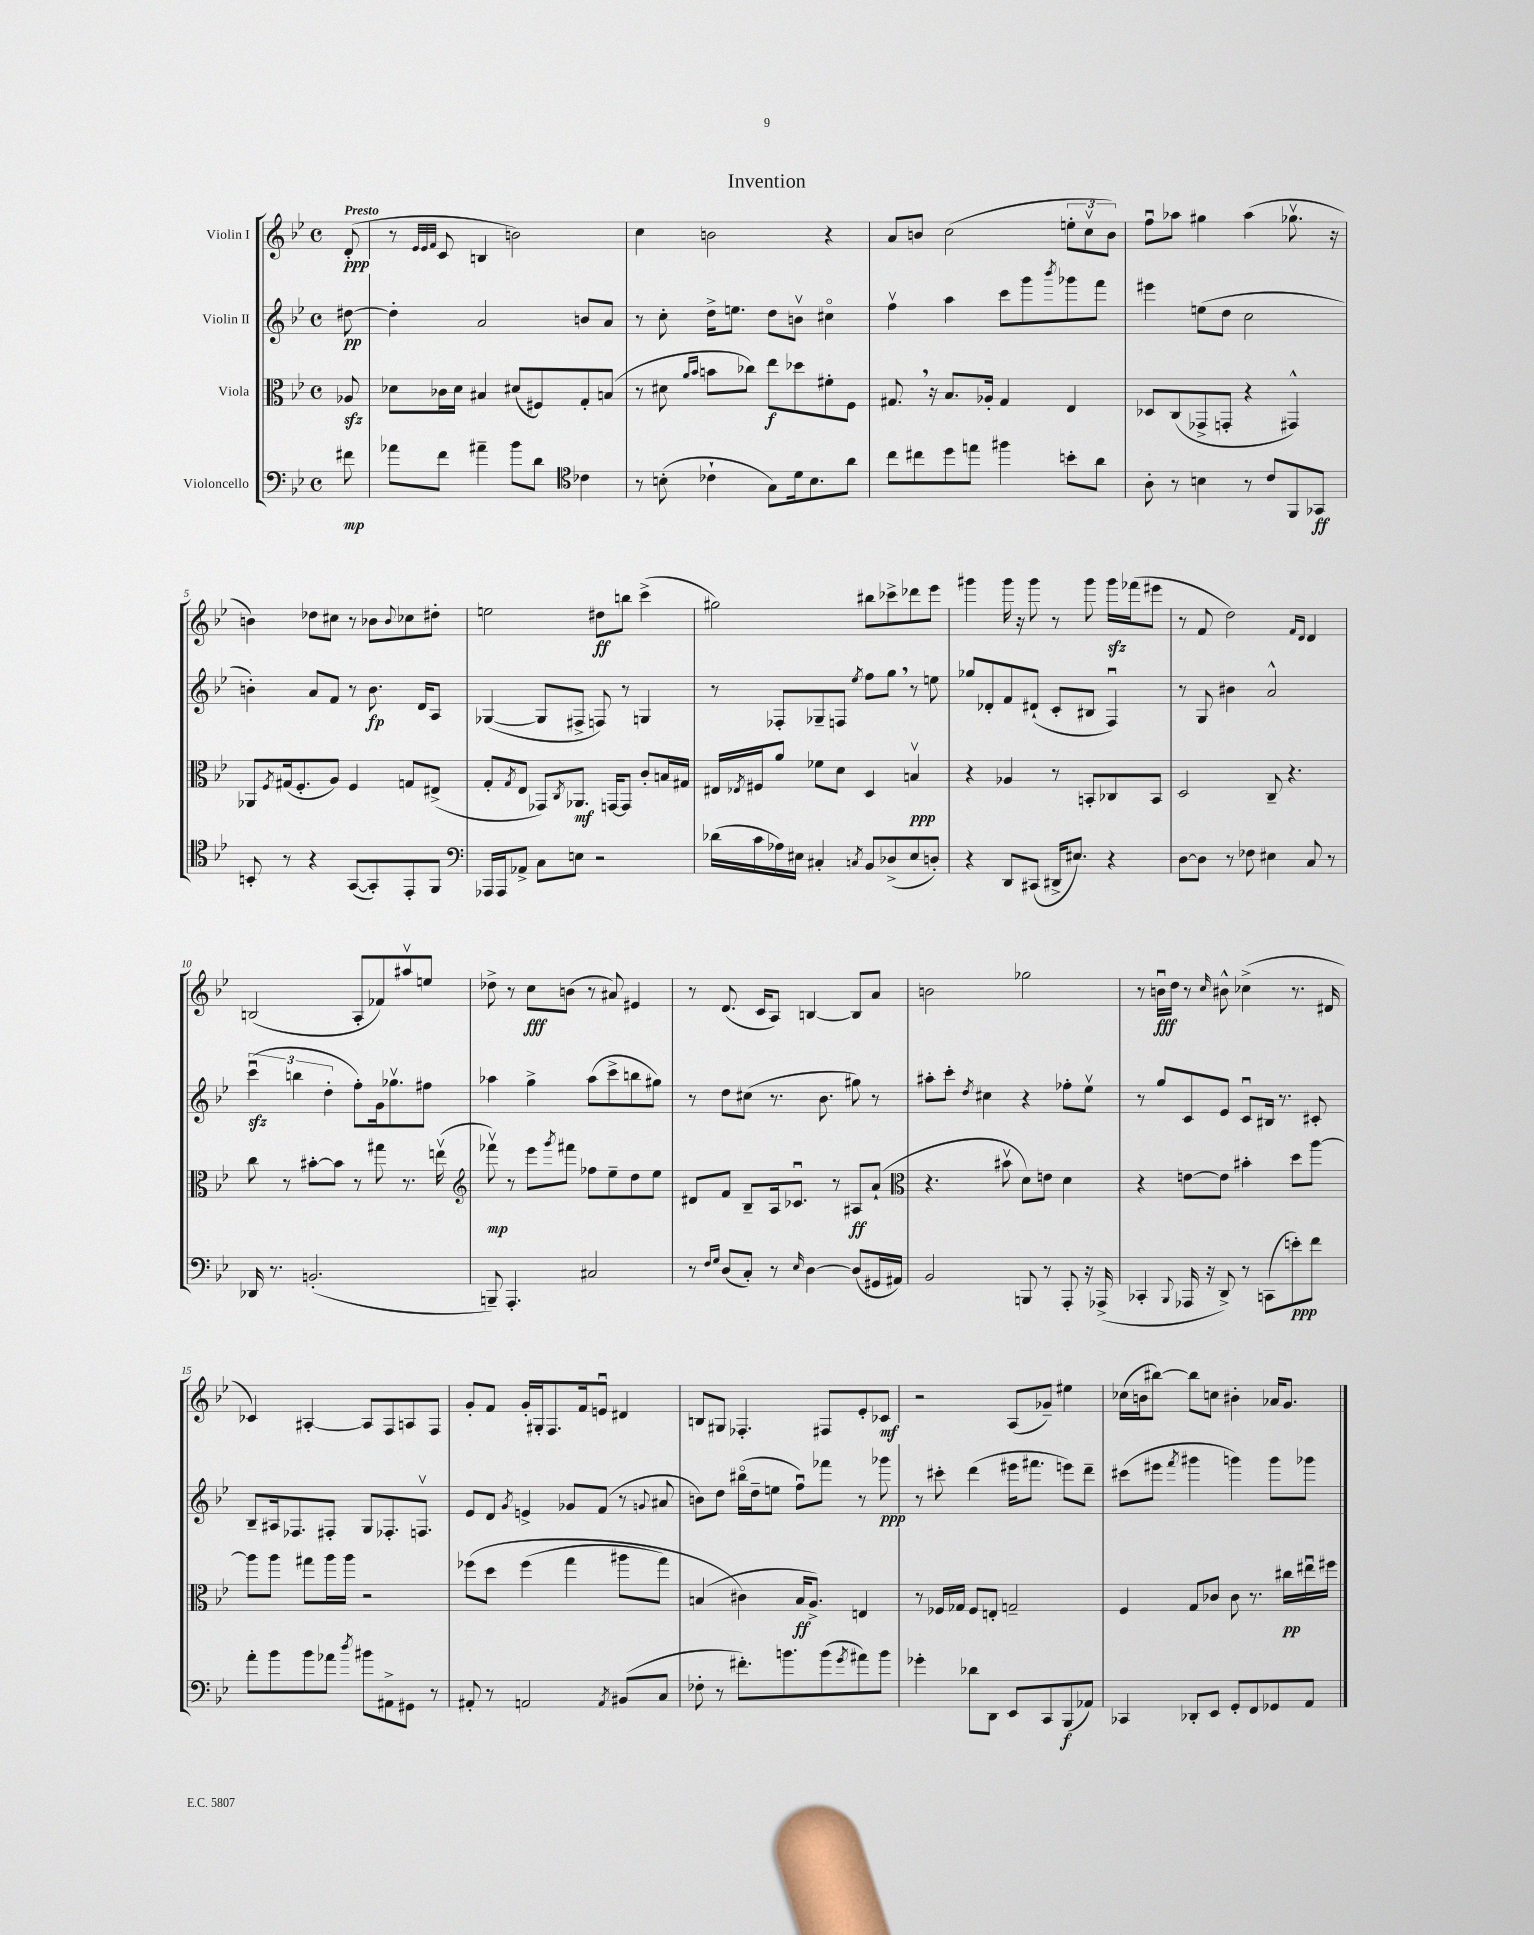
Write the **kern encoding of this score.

**kern	**dynam	**kern	**dynam	**kern	**dynam	**kern	**dynam
*part4	*part4	*part3	*part3	*part2	*part2	*part1	*part1
*staff4	*staff4	*staff3	*staff3	*staff2	*staff2	*staff1	*staff1
*I"Violoncello	*	*I"Viola	*	*I"Violin II	*	*I"Violin I	*
*clefF4	*	*clefC3	*	*clefG2	*	*clefG2	*
*k[b-e-]	*	*k[b-e-]	*	*k[b-e-]	*	*k[b-e-]	*
*M4/4	*	*M4/4	*	*M4/4	*	*M4/4	*
*met(c)	*	*met(c)	*	*met(c)	*	*met(c)	*
=	=	=	=	=	=	=	=
!	!	!	!	!	!	!LO:TX:a:B:t=Presto	!
8f#X\	mp	8A-Xzz/	.	[8dd#X\	pp	(8d'/	ppp
=1	=1	=1	=1	=1	=1	=1	=1
8a-X\L	.	8d-X\L	.	4dd#'\]	.	8r	.
.	.	.	.	.	.	32qqe-/LLL	.
.	.	.	.	.	.	32qqe-/	.
.	.	.	.	.	.	32qqf/JJJ	.
8f\J	.	16c-X\L	.	.	.	8c/	.
.	.	16d-\JJ	.	.	.	.	.
4a#X~\	.	4B#X/	.	2a/	.	4Bn/	.
8b-\L	.	(8d#X/L	.	.	.	2bn\)	.
8d\J	.	8F#X/)	.	.	.	.	.
*clefC4	*	*	*	*	*	*	*
4c-X\	.	8G'/	.	8bn/L	.	.	.
.	.	(8Bn/J	.	8a/J	.	.	.
=2	=2	=2	=2	=2	=2	=2	=2
8r	.	8r	.	8r	.	4cc\	.
(8Bn'\	.	8d#X\	.	8cc'\	.	.	.
.	.	16qqa/LL	.	.	.	.	.
.	.	16qqb-/JJ	.	.	.	.	.
4c-X`\	.	8bn\L	.	16dd^\KL	.	2bn\	.
.	.	.	.	8.een\J	.	.	.
.	.	8cc-X\J)	.	.	.	.	.
8G\L)	.	8ee-\L	f	8dd\L	.	.	.
16d\k	.	8dd-X\	.	8bnv\J	.	.	.
8.B\	.	.	.	.	.	.	.
.	.	8f#X'\	.	4cc#X\	.	4r	.
8a\J	.	8F\J	.	.	.	.	.
=3	=3	=3	=3	=3	=3	=3	=3
8cc\L	.	8.G#X,/	.	4ffv\	.	8a/L	.
8cc#X\	.	.	.	.	.	8bn/J	.
.	.	16r	.	.	.	.	.
8dd\	.	8.B-/L	.	4aa\	.	(2cc\	.
8een\J	.	.	.	.	.	.	.
.	.	16A-X'/Jk	.	.	.	.	.
4ff#X\	.	4G#/	.	8ccc\L	.	.	.
.	.	.	.	8ggg\	.	.	.
.	.	.	.	8qbbb-/	.	.	.
8bn'\L	.	4E-/	.	8ggg-X\	.	12een'\L	.
.	.	.	.	.	.	12ccv\	.
8a\J	.	.	.	8fff\J	.	.	.
.	.	.	.	.	.	12b\J)	.
=4	=4	=4	=4	=4	=4	=4	=4
8A'\	.	8D-X/L	.	4eee#X\	.	8ffu\L	.
8r	.	(8C/	.	.	.	8aa-X\J	.
4Bn\	.	8GG-X^/	.	(8een\L	.	4gg#X\	.
.	.	8GGn'/J	.	8dd\J	.	.	.
8r	.	4r	.	2cc\	.	(4aa-\	.
8c/L	.	.	.	.	.	.	.
8FF/	.	4GG#X^^/)	.	.	.	8.gg-Xv\	.
8GG-X/J	ff	.	.	.	.	.	.
.	.	.	.	.	.	16r	.
!!LO:LB:g=z
=5	=5	=5	=5	=5	=5	=5	=5
8BBn'/	.	8AA-X/L	.	4bn'\)	.	4bn\)	.
.	.	8qF/	.	.	.	.	.
8r	.	(16G#X/k	.	.	.	.	.
.	.	8.F'/	.	.	.	.	.
4r	.	.	.	8a/L	.	8dd-X\L	.
.	.	8A/J)	.	8f/J	.	8cc#X\J	.
([8GG/L	.	4F/	.	8r	.	8r	.
8GG'/])	.	.	.	8.b\	fp	8b-X\L	.
.	.	.	.	.	.	8qqb-/	.
8EE-'/	.	8Gn/L	.	.	.	8cc-X\	.
.	.	.	.	16d/KL	.	.	.
8FF/J	.	(8E#X^/J	.	8A/J	.	8dd#X'\J	.
=6	=6	=6	=6	=6	=6	=6	=6
*clefF4	*	*	*	*	*	*	*
16AAA-X/LL	.	8G'/L	.	([4G-X/	.	2een\	.
16AAA-/J	.	.	.	.	.	.	.
.	.	8qG/	.	.	.	.	.
8AA-X^/J	.	8E-/J	.	.	.	.	.
8C\L	.	8GG-X/L)	.	8G-/L]	.	.	.
.	.	8qC/	.	.	.	.	.
8En\J	.	8.AA-X/J	mf	8F#X^/J	.	.	.
2r	.	.	.	8Fn/)	.	8dd#X\L	ff
.	.	[16GGn/KL	.	.	.	.	.
.	.	8GG/J]	.	8r	.	8bbn\J	.
.	.	8c'/L	.	4Gn/	.	(4ccc^\	.
.	.	16Bn/L	.	.	.	.	.
.	.	16G#X/JJ	.	.	.	.	.
=7	=7	=7	=7	=7	=7	=7	=7
(16d-X\LL	.	16E#X/LL	.	8r	.	2gg#X\)	.
.	.	8qE-X/	.	.	.	.	.
16c\	.	16F#X/J	.	.	.	.	.
16A-X\)	.	8a/J	.	8F-X'/L	.	.	.
16E#X\JJ	.	.	.	.	.	.	.
4C#X'/	.	8f-X\L	.	8G-X~/	.	.	.
.	.	8d\J	.	8Fn/J	.	.	.
8qCn/	.	.	.	8qee-/	.	.	.
8BB-/L	.	4D/	.	8ff\L	.	8bb#X\L	.
(8D-X^/	.	.	.	8gg,\J	.	8ccc-X^\	.
8E#/	.	4Bnv/	ppp	8r	.	8ddd-X\	.
8Dn'/J)	.	.	.	8een\	.	8eee-\J	.
=8	=8	=8	=8	=8	=8	=8	=8
4r	.	4r	.	8gg-X/L	.	4ggg#X\	.
.	.	.	.	8d-X'/	.	.	.
8DD/L	.	4A-X/	.	8f/	.	16ggg#\	.
.	.	.	.	.	.	16r	.
(8CC#X/J	.	.	.	(8d#X`/J	.	8ggg#\	.
16DD#X^/KL	.	8r	.	8c'/L	.	8r	.
8.E#X/J)	.	.	.	.	.	.	.
.	.	8BBn'/L	.	8B#X/J	.	8ggg#\	.
4r	.	8C-X/	.	4Fu/)	.	16ggg#zz\LL	.
.	.	.	.	.	.	(16fff-X\J	.
.	.	8BB/J	.	.	.	8eee#X\J	.
=9	=9	=9	=9	=9	=9	=9	=9
[8D\L	.	2D/	.	8r	.	8r	.
8D\J]	.	.	.	8G/	.	8f/	.
8r	.	.	.	4b#X\	.	2dd\)	.
8F-X\	.	.	.	.	.	.	.
4E#X\	.	8C~/	.	2a^^/	.	.	.
.	.	4.r	.	.	.	.	.
.	.	.	.	.	.	16qqf/LL	.
.	.	.	.	.	.	16qqd/JJ	.
8C/	.	.	.	.	.	4d/	.
8r	.	.	.	.	.	.	.
!!LO:LB:g=z
=10	=10	=10	=10	=10	=10	=10	=10
16DD-X/	.	8cc\	.	(6ccczzu\	.	(2Bn/	.
8.r	.	.	.	.	.	.	.
.	.	8r	.	.	.	.	.
.	.	.	.	6bbn\	.	.	.
(2.BBn'/	.	[8b#X'\L	.	.	.	.	.
.	.	.	.	6dd'\	.	.	.
.	.	8b#\J]	.	.	.	.	.
.	.	8r	.	8ff'\L)	.	8A'/L	.
.	.	8gg#X\	.	16g\k	.	8f-X/)	.
.	.	.	.	8.gg-Xv\	.	.	.
.	.	8.r	.	.	.	8aa#Xv/	.
.	.	.	.	8ff#X\J	.	8een/J	.
.	.	(16eenv\	.	.	.	.	.
=11	=11	=11	=11	=11	=11	=11	=11
*	*	*clefG2	*	*	*	*	*
8BBBn~/)	.	8fff-Xv\)	mp	4aa-X\	.	8dd-X^\	.
4.AAA'/	.	8r	.	.	.	8r	.
.	.	8eee-\L	.	4gg^\	.	8cc\L	fff
.	.	8qggg/	.	.	.	.	.
.	.	8fff#X\J	.	.	.	(8bn\J	.
2C#X/	.	8ff-X\L	.	(8aa-\L	.	8r	.
.	.	8ee-~\	.	8ccc^\	.	8a#X/)	.
.	.	8dd\	.	8bbn\	.	4e#X/	.
.	.	8ee-\J	.	8gg#X\J)	.	.	.
=12	=12	=12	=12	=12	=12	=12	=12
8r	.	8d#X/L	.	8r	.	8r	.
16qqF/LL	.	.	.	.	.	.	.
16qqG/JJ	.	.	.	.	.	.	.
(8D/L	.	8f/J	.	8dd\L	.	(8.d/	.
8C'/J)	.	8B-~/L	.	(8cc#X\J	.	.	.
.	.	.	.	.	.	16c/KL	.
8r	.	16A/k	.	8.r	.	8A/J)	.
.	.	8.c-Xu/J	.	.	.	.	.
16qqE-/	.	.	.	.	.	.	.
[4D\	.	.	.	.	.	[4Bn/	.
.	.	.	.	8.b-\	.	.	.
.	.	8r	.	.	.	.	.
(8D/L]	.	8A#X/L	ff	8gg#X\)	.	8B/L]	.
16GG#X/L	.	(8a`/J	.	8r	.	8a/J	.
16AA#X/JJ)	.	.	.	.	.	.	.
=13	=13	=13	=13	=13	=13	=13	=13
*	*	*clefC3	*	*	*	*	*
2BB-/	.	4.r	.	8aa#X'\L	.	2bn\	.
.	.	.	.	8ccc'\J	.	.	.
.	.	.	.	8qdd/	.	.	.
.	.	.	.	4cc#X\	.	.	.
.	.	8b#Xv\	.	.	.	.	.
8BBBn/	.	8d\L)	.	4r	.	2gg-X\	.
8r	.	8en\J	.	.	.	.	.
8AAA'/	.	4d\	.	8ff-X'\L	.	.	.
16r	.	.	.	8ee-v\J	.	.	.
(16AAA-X^/	.	.	.	.	.	.	.
=14	=14	=14	=14	=14	=14	=14	=14
4CC-X'/	.	4r	.	8r	.	8r	.
.	.	.	.	8gg/L	.	16bnu\LL	fff
.	.	.	.	.	.	16dd\JJ	.
8qqBBB-/	.	.	.	.	.	.	.
16AAA-X/	.	[8en\L	.	8c/	.	8r	.
16r	.	.	.	.	.	.	.
.	.	.	.	.	.	16qqcc/	.
8DD^/)	.	8e\J]	.	8e-/J	.	8b#X^^\	.
8r	.	4b#X'\	.	8cu/L	.	(4cc-X^\	.
(8CCn\L	.	.	.	16B#X/Jk	.	.	.
.	.	.	.	8.r	.	.	.
8en'\)	ppp	8dd\L	.	.	.	8.r	.
8f\J	.	[8aa\J	.	8c#X'/	.	.	.
.	.	.	.	.	.	16d#X/	.
!!LO:LB:g=z
=15	=15	=15	=15	=15	=15	=15	=15
8a'\L	.	8aa\L]	.	8B-~/L	.	4c-X/)	.
8b-\	.	8aa\J	.	16A#X/k	.	.	.
.	.	.	.	8.F-X/	.	.	.
8b-\	.	8gg#X\L	.	.	.	[4A#X'/	.
8a-X\J	.	16aa\L	.	8F#X'/J	.	.	.
.	.	16aa\JJ	.	.	.	.	.
8qdd/	.	.	.	.	.	.	.
8b#X\L	.	2r	.	8G/L	.	8A#/L]	.
8AA#X^\	.	.	.	8.F-X'/	.	8F/	.
8GG#X\J	.	.	.	.	.	8An/	.
.	.	.	.	8.Fnv/J	.	.	.
8r	.	.	.	.	.	8F/J	.
=16	=16	=16	=16	=16	=16	=16	=16
8AA#X'/	.	(8ff-X\L	.	8e-/L	.	8g'/L	.
8r	.	8dd\J	.	8d/J	.	8f/J	.
.	.	.	.	8qg/	.	.	.
2AAn/	.	(4ff-\	.	4en^/	.	16g'/LL	.
.	.	.	.	.	.	16G#X'/J	.
.	.	.	.	.	.	8.F/	.
.	.	4gg\	.	8g-X/L	.	.	.
.	.	.	.	.	.	16f/k	.
.	.	.	.	(8f/J	.	8enu/J	.
8qAA/	.	.	.	.	.	.	.
(8BB#X/L	.	8aa#X\L	.	8r	.	4d#X/	.
.	.	.	.	8qqgn/	.	.	.
8C/J	.	8gg\J)	.	8a#X/	.	.	.
=17	=17	=17	=17	=17	=17	=17	=17
8F-X'\	.	(4Bn/	.	8bn\L)	.	8Bn/L	.
8r	.	.	.	8dd\J	.	8G#X/J	.
8.f#X'\L)	.	4c#X\)	.	(16bb#X\LL	.	4.F-X'/	.
.	.	.	.	16dd~\J	.	.	.
.	.	.	.	8een\J	.	.	.
8.bn\	.	.	.	.	.	.	.
.	.	16B/KL	ff	8ffu\L)	.	.	.
.	.	8.A^/J)	.	.	.	.	.
(8b\	.	.	.	8fff-X\J	.	8F#X/L	.
8qg/	.	.	.	.	.	.	.
8a#X\)	.	4En/	.	8r	.	8e-'/	.
8b\J	.	.	.	8ggg-X\	ppp	8c-X/J	mf
=18	=18	=18	=18	=18	=18	=18	=18
4g-X'\	.	8r	.	8r	.	2r	.
.	.	16F-X/LL	.	8ccc#X'\	.	.	.
.	.	16G-X/JJ	.	.	.	.	.
8d-X\L	.	8F-/L	.	(4ddd\	.	.	.
8DD\J	.	8En'/J	.	.	.	.	.
8EE-/L	.	2Gn~/	.	16eee#X\KL	.	(8A/L	.
.	.	.	.	8.fff#X\J	.	.	.
8CC/	.	.	.	.	.	8g-X~/J)	.
(8BBB-/	f	.	.	8eeen\L)	.	4ee#X\	.
8AA-X/J)	.	.	.	8ddd~\J	.	.	.
=19	=19	=19	=19	=19	=19	=19	=19
4CC-X/	.	4F/	.	(8ccc#X\L	.	(16cc-X\LL	.
.	.	.	.	.	.	16bn\J	.
.	.	.	.	8eee#X\J	.	[8bb#X\J)	.
.	.	.	.	8qfff/	.	.	.
8DD-X'/L	.	8G/L	.	4ggg#X\	.	8bb#\L]	.
8EE-/J	.	8c-X/J	.	.	.	8ccn\J	.
8GG'/L	.	8c-\	.	4gggn\)	.	4b#X'\	.
8FF/	.	8.r	.	.	.	.	.
8GG-X/	.	.	.	8ggg\L	.	16a-X/KL	.
.	.	16cc#X\LL	pp	.	.	8.g/J	.
8AA/J	.	16ee#Xu\	.	8ggg-X\J	.	.	.
.	.	16ff#X\JJ	.	.	.	.	.
==	==	==	==	==	==	==	==
*-	*-	*-	*-	*-	*-	*-	*-
